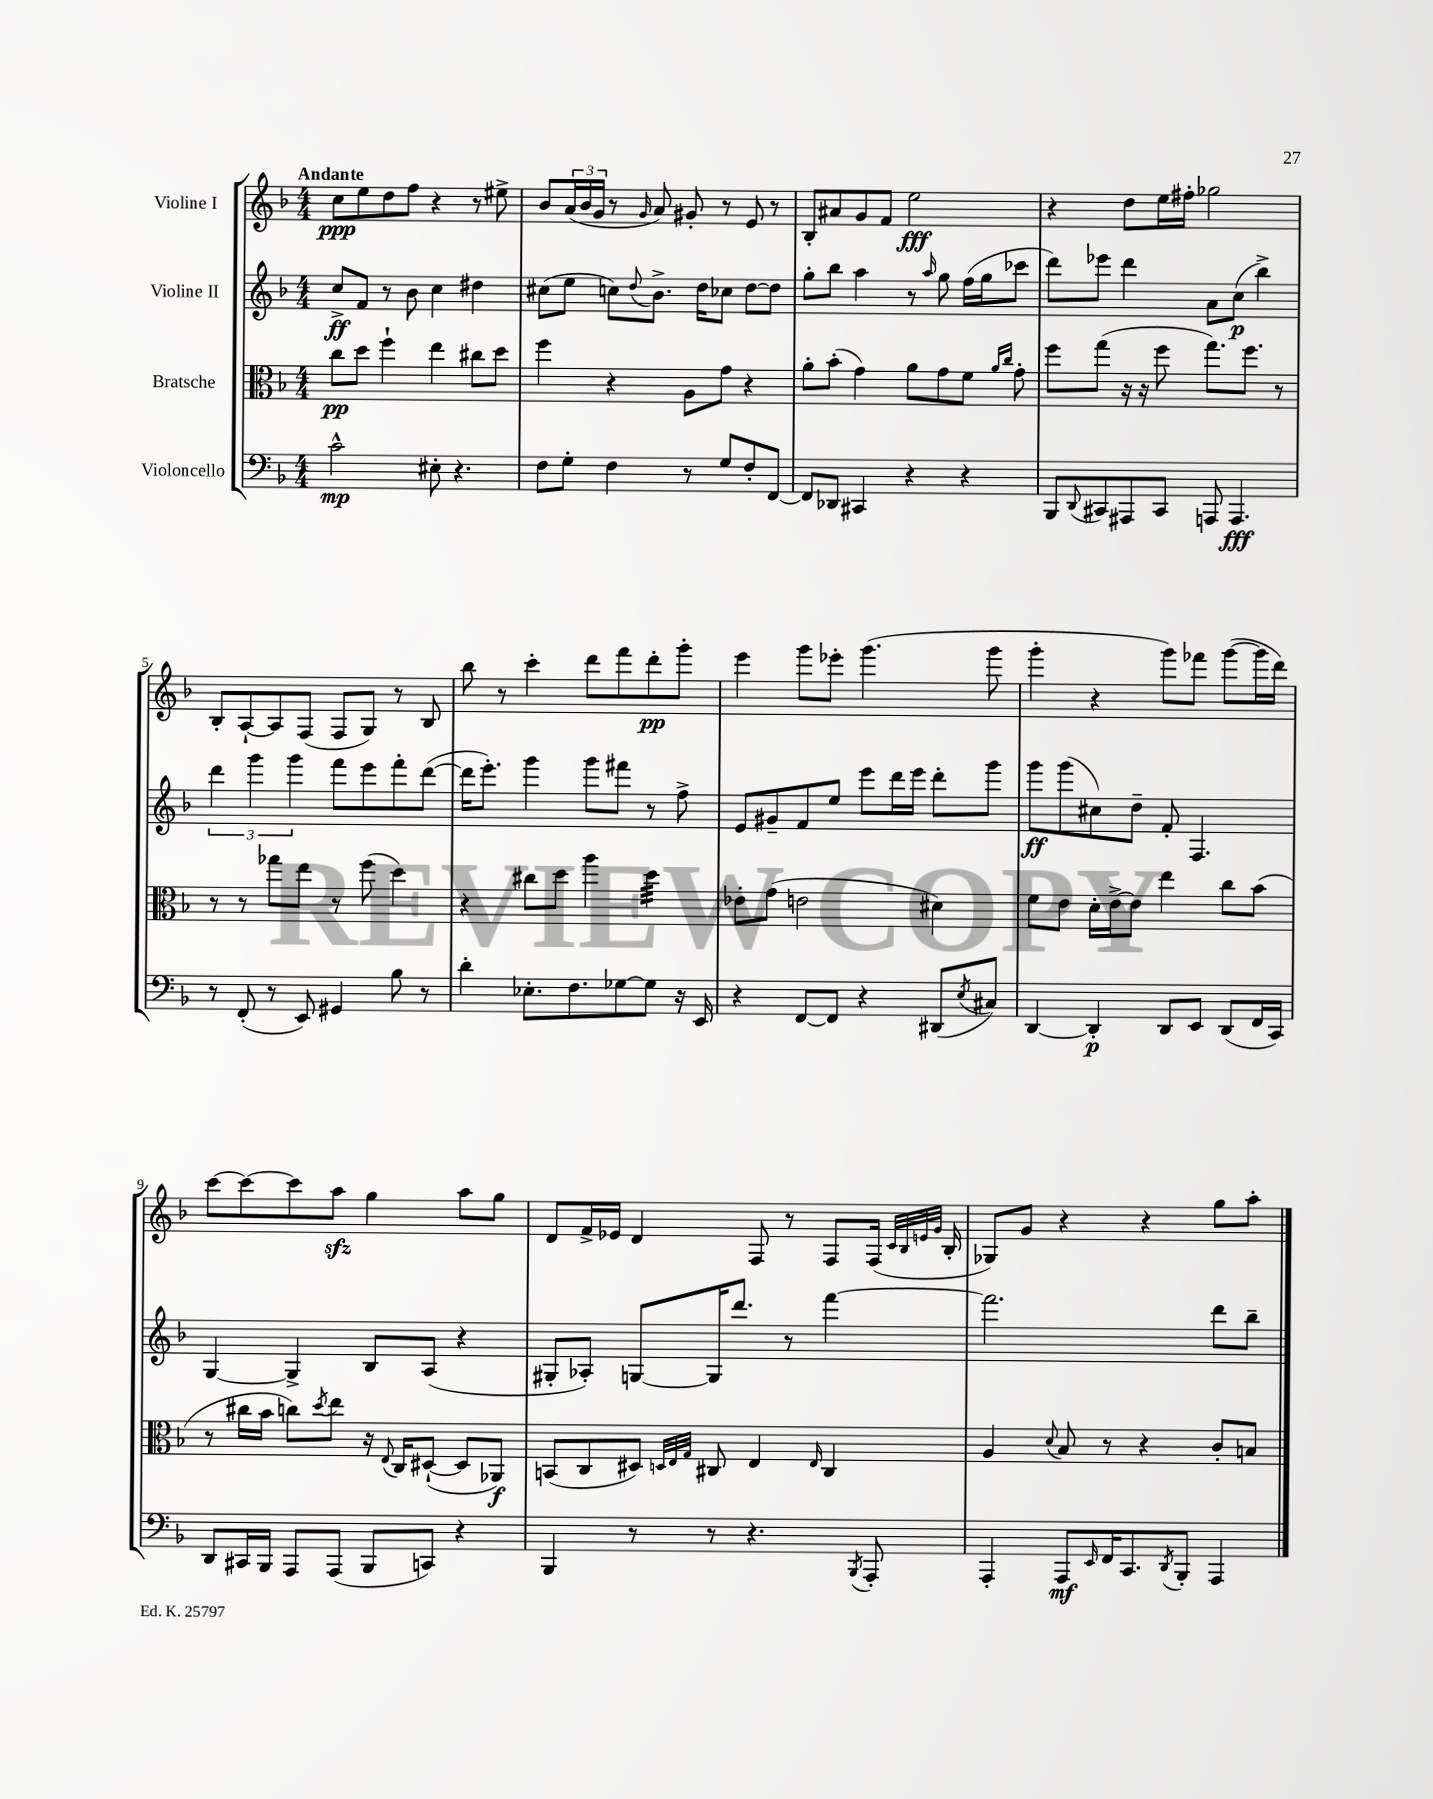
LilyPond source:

<<
\new StaffGroup <<
\new Staff = "s0" \with { instrumentName = "Violine I" } {
    \clef treble \key f \major \numericTimeSignature \time 4/4 \tempo "Andante"
    c''8\ppp e''8 d''8 f''8 r4 r8 eis''8-> |
    bes'8 \tuplet 3/2 { a'16( bes'16 g'16 } r8 \grace { g'16 } a'8) gis'8-. r8 e'8 r8 |
    bes8-. ais'8 g'8 f'8 e''2\fff |
    r4 d''8 e''16 fis''16-. ges''2 |
    bes8-. a8~-! a8 f8( f8 g8) r8 bes8 |
    bes''8 r8 c'''4-. d'''8 f'''8 d'''8-.\pp g'''8-. |
    e'''4 g'''8 ees'''8-. g'''4.( g'''8 |
    g'''4-. r4 g'''8) fes'''8 g'''8~( g'''16 d'''16) |
    c'''8~ c'''8~ c'''8 a''8\sfz g''4 a''8 g''8 |
    d'8 f'16-> ees'16 d'4 f8 r8 f8 f16( \grace { c'32 bes32 e'32 g'32 } bes16-. |
    ges8) g'8 r4 r4 g''8 a''8-. \bar "|." |
}
\new Staff = "s1" \with { instrumentName = "Violine II" } {
    \clef treble \key f \major \numericTimeSignature \time 4/4
    c''8->\ff f'8 r8 bes'8 c''4 dis''4 |
    cis''8( e''8 c''8) \appoggiatura { d''8 } bes'8.-> d''16 ces''8 d''8~ d''8 |
    g''8-. bes''8 a''4 r8 \grace { a''16 } g''8 f''16( g''16 ces'''8 |
    d'''8) ees'''8 d'''4 a'8 c''8\p( bes''4->) |
    \tuplet 3/2 { d'''4 g'''4 g'''4 } f'''8 e'''8 f'''8-. d'''8~( |
    d'''16 e'''8.-.) g'''4 g'''8 fis'''8 r8 f''8-> |
    e'8 gis'8-- f'8 e''8 e'''8 d'''16 e'''16 d'''8-. g'''8 |
    g'''8\ff g'''8( cis''8) d''8-- f'8-. f4. |
    g4~ g4-> bes8 a8( r4 |
    gis8-. aes8-.) g8~ g16 d'''8. r8 f'''4~ |
    f'''2. d'''8 bes''8-- \bar "|." |
}
\new Staff = "s2" \with { instrumentName = "Bratsche" } {
    \clef alto \key f \major \numericTimeSignature \time 4/4
    c''8\pp d''8 f''4-! e''4 cis''8 d''8 |
    f''4 r4 a8 g'8 r4 |
    a'8-. bes'8-.( g'4) a'8 g'8 f'8 \grace { a'16 c''16 } g'8-. |
    f''8 g''8( r16 r16 f''8 g''8.) f''8. r8 |
    r8 r8 ges''8 e''8 r8 f''8( d''4) |
    r4 cis''8 d''8 a''4 d''4:32 |
    ees'8-. g'8( e'2 dis'4) |
    f'8 e'8 d'16-. e'16~-> e'8 e''4 c''8 bes'8( |
    r8 cis''16 bes'16 c''8) \acciaccatura { d''8 } e''8 r16 \appoggiatura { e8 } c16 dis8~-!( dis8 aes,8\f) |
    b,8( c8 dis8) \grace { d32 e32 g32 } cis8 e4 \grace { e16 } cis4 |
    a4 \appoggiatura { d'8 } bes8 r8 r4 c'8-. b8 \bar "|." |
}
\new Staff = "s3" \with { instrumentName = "Violoncello" } {
    \clef bass \key f \major \numericTimeSignature \time 4/4
    c'2-^\mp eis8-. r4. |
    f8 g8-. f4 r8 g8 f8-. f,8~ |
    f,8 des,8 cis,4 r4 r4 |
    bes,,8 \appoggiatura { d,8 } cis,8 ais,,8 cis,8 a,,8 a,,4.\fff |
    r8 f,8-.( r8 e,8) gis,4 bes8 r8 |
    d'4-. ees8.-. f8. ges8~ ges8 r16 e,16 |
    r4 f,8~ f,8 r4 dis,8( \acciaccatura { e8 } cis8) |
    d,4~ d,4-.\p d,8 e,8 d,8( f,16 c,16) |
    d,8 cis,16 bes,,16 a,,8 a,,8( bes,,8 c,8) r4 |
    bes,,4 r8 r8 r4. \acciaccatura { bes,,8 } a,,8-. |
    a,,4-. a,,8\mf \grace { e,16 } f,16 c,8. \acciaccatura { d,8 } bes,,8-. a,,4 \bar "|." |
}
>>
>>
